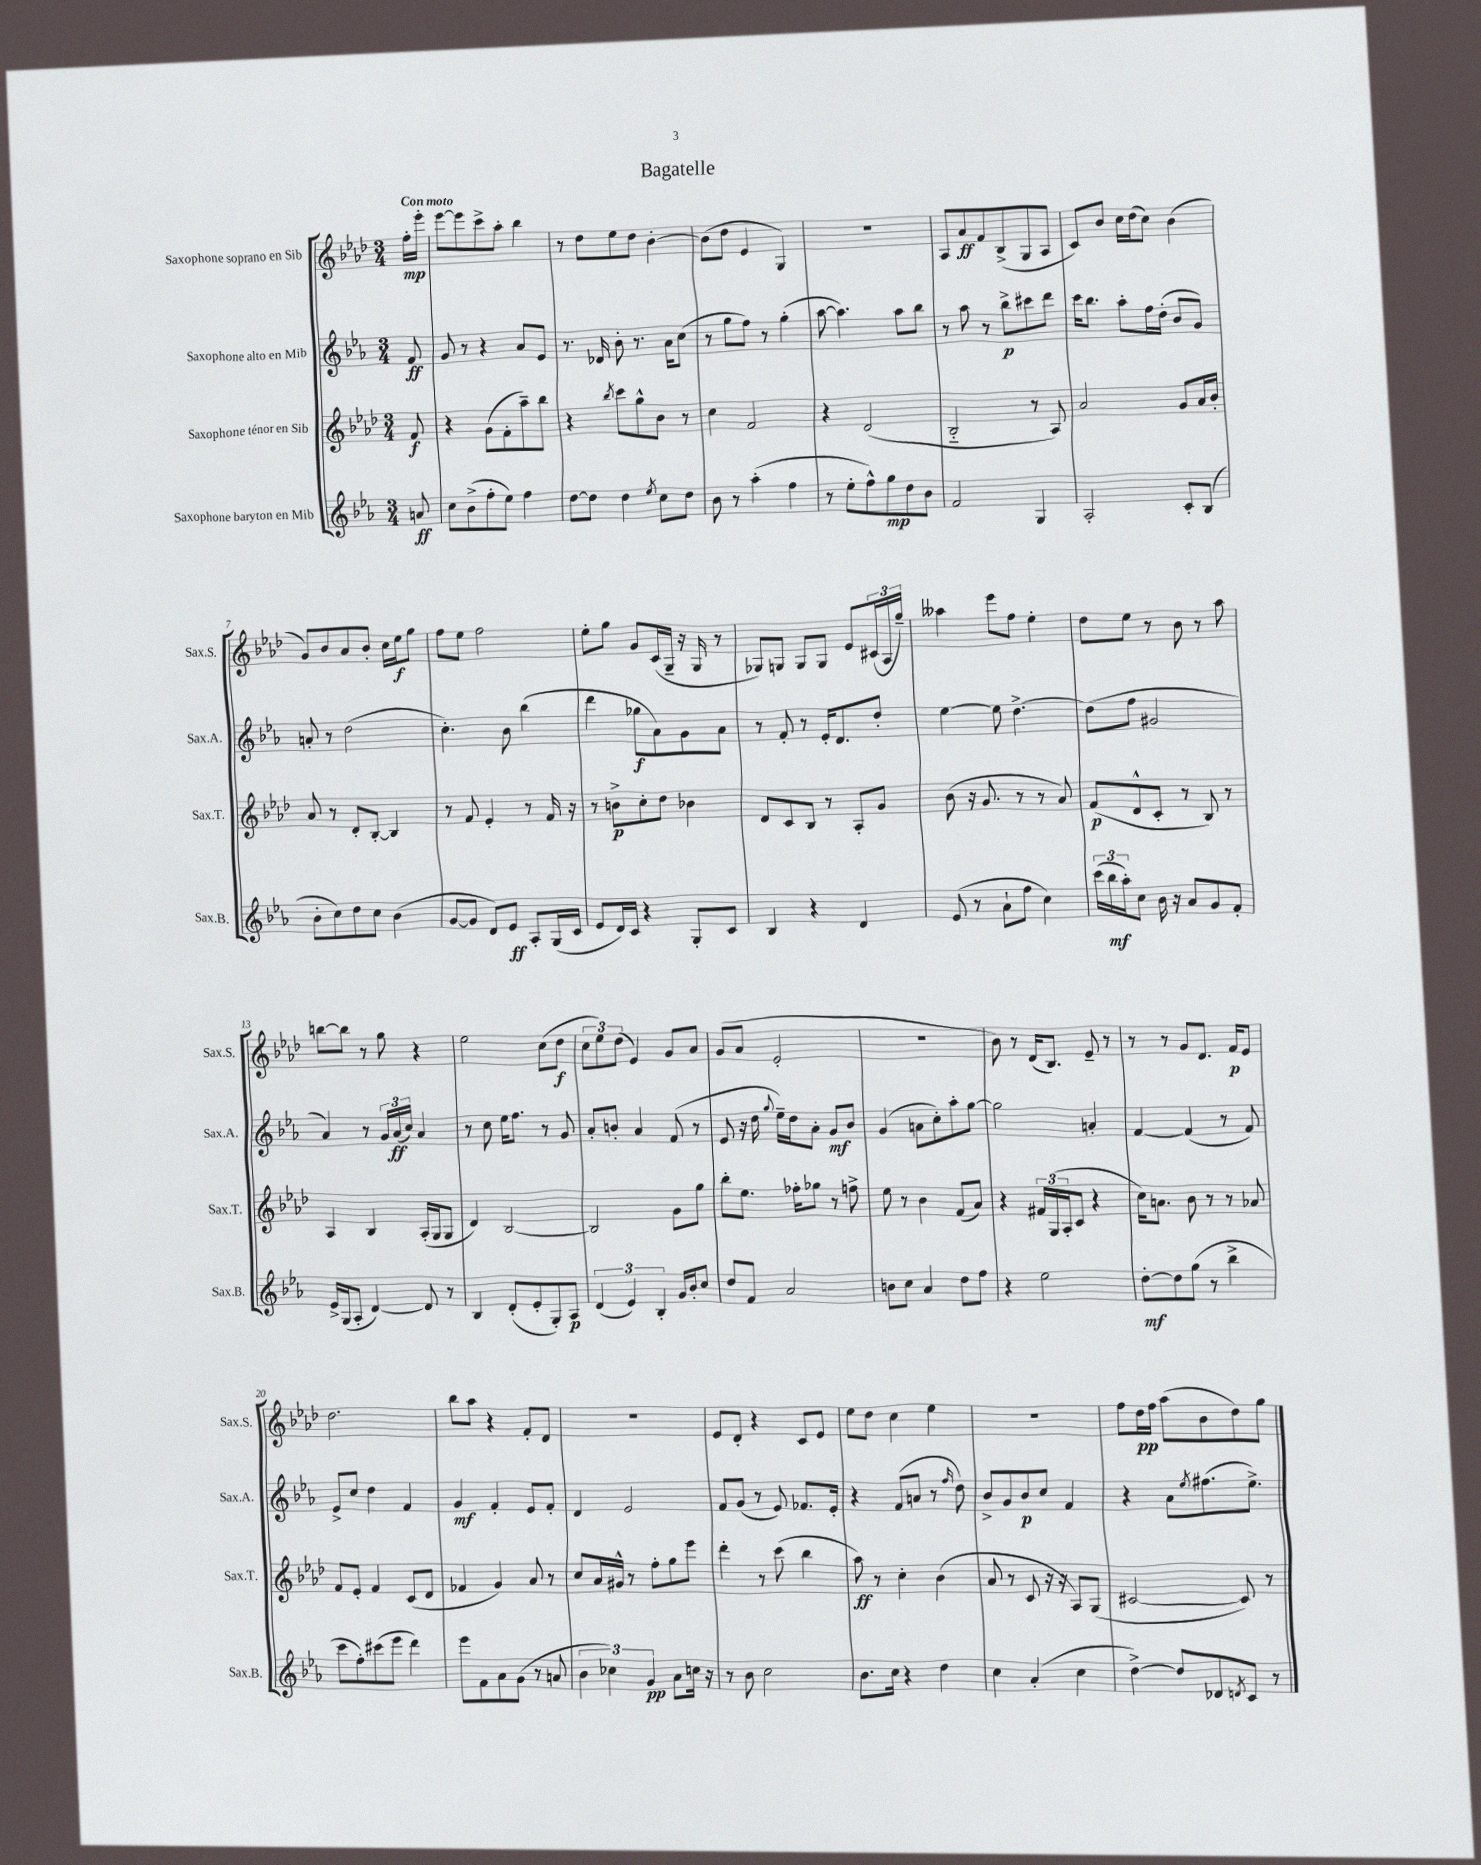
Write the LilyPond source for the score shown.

\header { title = "Bagatelle" }
<<
\new StaffGroup <<
\new Staff = "s0" \with { instrumentName = "Saxophone soprano en Sib" shortInstrumentName = "Sax.S." } {
    \clef treble \key aes \major \numericTimeSignature \time 3/4 \partial 8 \tempo "Con moto"
    f''16-.\mp ees'''16-. |
    ees'''8~ ees'''8 c'''8-> aes''8-. bes''4 |
    r8 des''8 ees''8 des''8 bes'4~-. |
    bes'8( des''8 ees'4 g4) |
    R2. |
    aes8 aes'8\ff f'8 bes8->( g8 aes8 |
    c'8) bes'8 c''16 des''16( c''8) bes'4( |
    g'8) bes'8 aes'8 bes'8-. c''16 ees''16\f g''8 |
    f''8 ees''8 f''2 |
    ees''8-. g''8 g'8 c'16( g16-- r16 g16 r8 |
    ges8) g8 g8 g8 ees'8 \tuplet 3/2 { cis'16( aes16 g''16--) } |
    aeses''4 ees'''8 f''8 ees''4-. |
    des''8 ees''8 r8 bes'8 r8 aes''8 |
    b''8~ b''8 r8 g''8 r4 |
    ees''2 c''8( des''8\f |
    \tuplet 3/2 { c''8 ees''8) des''8( } ees'4) g'8 aes'8 |
    g'8( aes'8 ees'2-. |
    R2. |
    bes'8) r8 des'16( bes8.) ees'8-- r8 |
    r8 r8 g'8 des'8. f'16\p ees'8 |
    des''2. |
    bes''8 aes''8 r4 f'8-. des'8 |
    R2. |
    ees'8 des'8-. r4 c'8 ees'8 |
    ees''8 des''8 c''4 ees''4 |
    R2. |
    f''8 des''16\pp f''16 aes''8( bes'8 des''8) g''8 \bar "|." |
}
\new Staff = "s1" \with { instrumentName = "Saxophone alto en Mib" shortInstrumentName = "Sax.A." } {
    \clef treble \key ees \major \numericTimeSignature \time 3/4 \partial 8
    f'8\ff |
    g'8 r8 r4 aes'8 ees'8 |
    r8. des'16 bes'8-. r8. aes'16 c''8( |
    r8 g''8 f''8) r8 g''4-.( |
    aes''8~ aes''4.) aes''8 bes''8 |
    r8 aes''8 r8 bes''8->\p cis'''8 d'''8 |
    c'''16 bes''8. aes''8-. f''16 d''16-.( bes'8 g'8) |
    a'8-. r8 d''2( |
    c''4.-.) bes'8 bes''4( |
    d'''4 ges''8\f aes'8) g'8 aes'8 |
    r8 f'8-. r8 ees'16-. d'8. d''8-. |
    ees''4~ ees''8 d''4.~-> |
    d''8( f''8 gis'2 |
    aes'4) r8 \tuplet 3/2 { g'16 aes'16\ff( c''16) } aes'4 |
    r8 c''8 ees''16 f''8. r8 g'8 |
    aes'8-. b'8-. aes'4 f'8( r8 |
    ees'8 r16 d''16 \appoggiatura { g''8 } ees''16--) d''16 aes'8-. g'8\mf bes'8 |
    g'4( a'8 c''8-.) aes''8-. g''8~ |
    g''2 a'4-. |
    f'4~ f'4( r8 f'8) |
    ees'8-> c''8 d''4 f'4 |
    g'4\mf f'4-. ees'8 f'8-. |
    d'4 ees'2 |
    f'8 g'8( r8 ees'8) fes'8. ees'16-. |
    r4 f'8( a'8 r8 \grace { f''16 } d''8) |
    bes'8-> g'8 bes'8\p c''8 f'4 |
    r4 aes'8 \acciaccatura { ees''8 } fis''8.( ees''8.->) \bar "|." |
}
\new Staff = "s2" \with { instrumentName = "Saxophone ténor en Sib" shortInstrumentName = "Sax.T." } {
    \clef treble \key aes \major \numericTimeSignature \time 3/4 \partial 8
    f'8\f |
    r4 g'8( f'8-. aes''8--) bes''8 |
    r4 \acciaccatura { bes''8 } c'''8 g''8-^ bes'8 r8 |
    c''4 f'2 |
    r4 des'2( |
    bes2-_ r8 aes8) |
    aes'2 g'8 aes'16 bes'16-. |
    aes'8 r8 des'8-. bes8~-. bes4 |
    r8 f'8 ees'4-. r8 f'16 r16 |
    r8 b'8->\p c''8-. des''8 bes'4 |
    des'8 c'8 bes8 r8 aes8-. g'8 |
    bes'8( r16 g'8. r8 r8 aes'8) |
    f'8\p( des'8-^ c'8-. r8 bes8) r8 |
    aes4 bes4 aes16-.( g16 g8 |
    des'4) bes2~ |
    bes2 g'8 g''8 |
    bes''8-. ees''8. fes''16-. ges''8 r8 f''8-> |
    ees''8 r8 bes'4 f'8( aes'8) |
    r4 \tuplet 3/2 { fis'16 g16( aes16-. } c'8 r4 |
    c''16) a'8. bes'8 r8 r8 aes'8 |
    f'8 ees'8-. f'4 c'8( des'8 |
    fes'4 g'4) aes'8 r8 |
    c''8 aes'16 gis'16-^ r8 f''8-. g''8 ees'''8 |
    des'''4-. r8 c'''8( bes''4 |
    aes''8\ff) r8 c''4-. bes'4( |
    aes'8 r8 c'8 r16 r16 aes8) g8( |
    cis'2~ cis'8) r8 \bar "|." |
}
\new Staff = "s3" \with { instrumentName = "Saxophone baryton en Mib" shortInstrumentName = "Sax.B." } {
    \clef treble \key ees \major \numericTimeSignature \time 3/4 \partial 8
    a'8\ff |
    c''8 bes'8->( f''8-. ees''8) f''4 |
    d''8~ d''8 d''4 \acciaccatura { ees''8 } c''8 d''8 |
    bes'8 r8 aes''4-.( f''4 |
    r8 ees''8-. f''8-^) g''8\mp d''8 bes'8 |
    f'2 g4 |
    aes2-. c'8-. bes8( |
    bes'8-. c''8) d''8 c''8 bes'4( |
    g'8~ g'8 d'8) ees'8\ff aes8-. g16( c'16 |
    ees'8 d'16) c'16 r4 g8-. c'8 |
    bes4 r4 d'4 |
    ees'8( r8 aes'8-! f''8 c''4) |
    \tuplet 3/2 { c'''16( bes''16\mf aes''16-.) } c''8 bes'16 r16 aes'8 g'8 f'8-. |
    ees'16-> g16( aes8-. d'4~) d'8 r8 |
    bes4 d'8-.( ees'8-. g8-.) aes8\p |
    \tuplet 3/2 { d'4( ees'4) bes4-. } g'16 bes'16-. c''8 |
    d''8 f'8 aes'2 |
    b'8 c''8 aes'4 d''8 f''8 |
    r4 ees''2 |
    d''8~-.\mf d''8 g''8( r8 bes''4-> |
    c'''8 f''8-.) cis'''8( ees'''8 d'''4) |
    ees'''8 f'8 aes'8 g'8( r8 a'8 |
    \tuplet 3/2 { bes'4 ces''4) g'4\pp } aes'8 c''16 r16 |
    r8 bes'8 c''2 |
    bes'8. c''16 r4 d''4 |
    c''4 aes'4-.( c''4 |
    d''4~->) d''8 des'8 \acciaccatura { d'8 } c'8 r8 \bar "|." |
}
>>
>>
